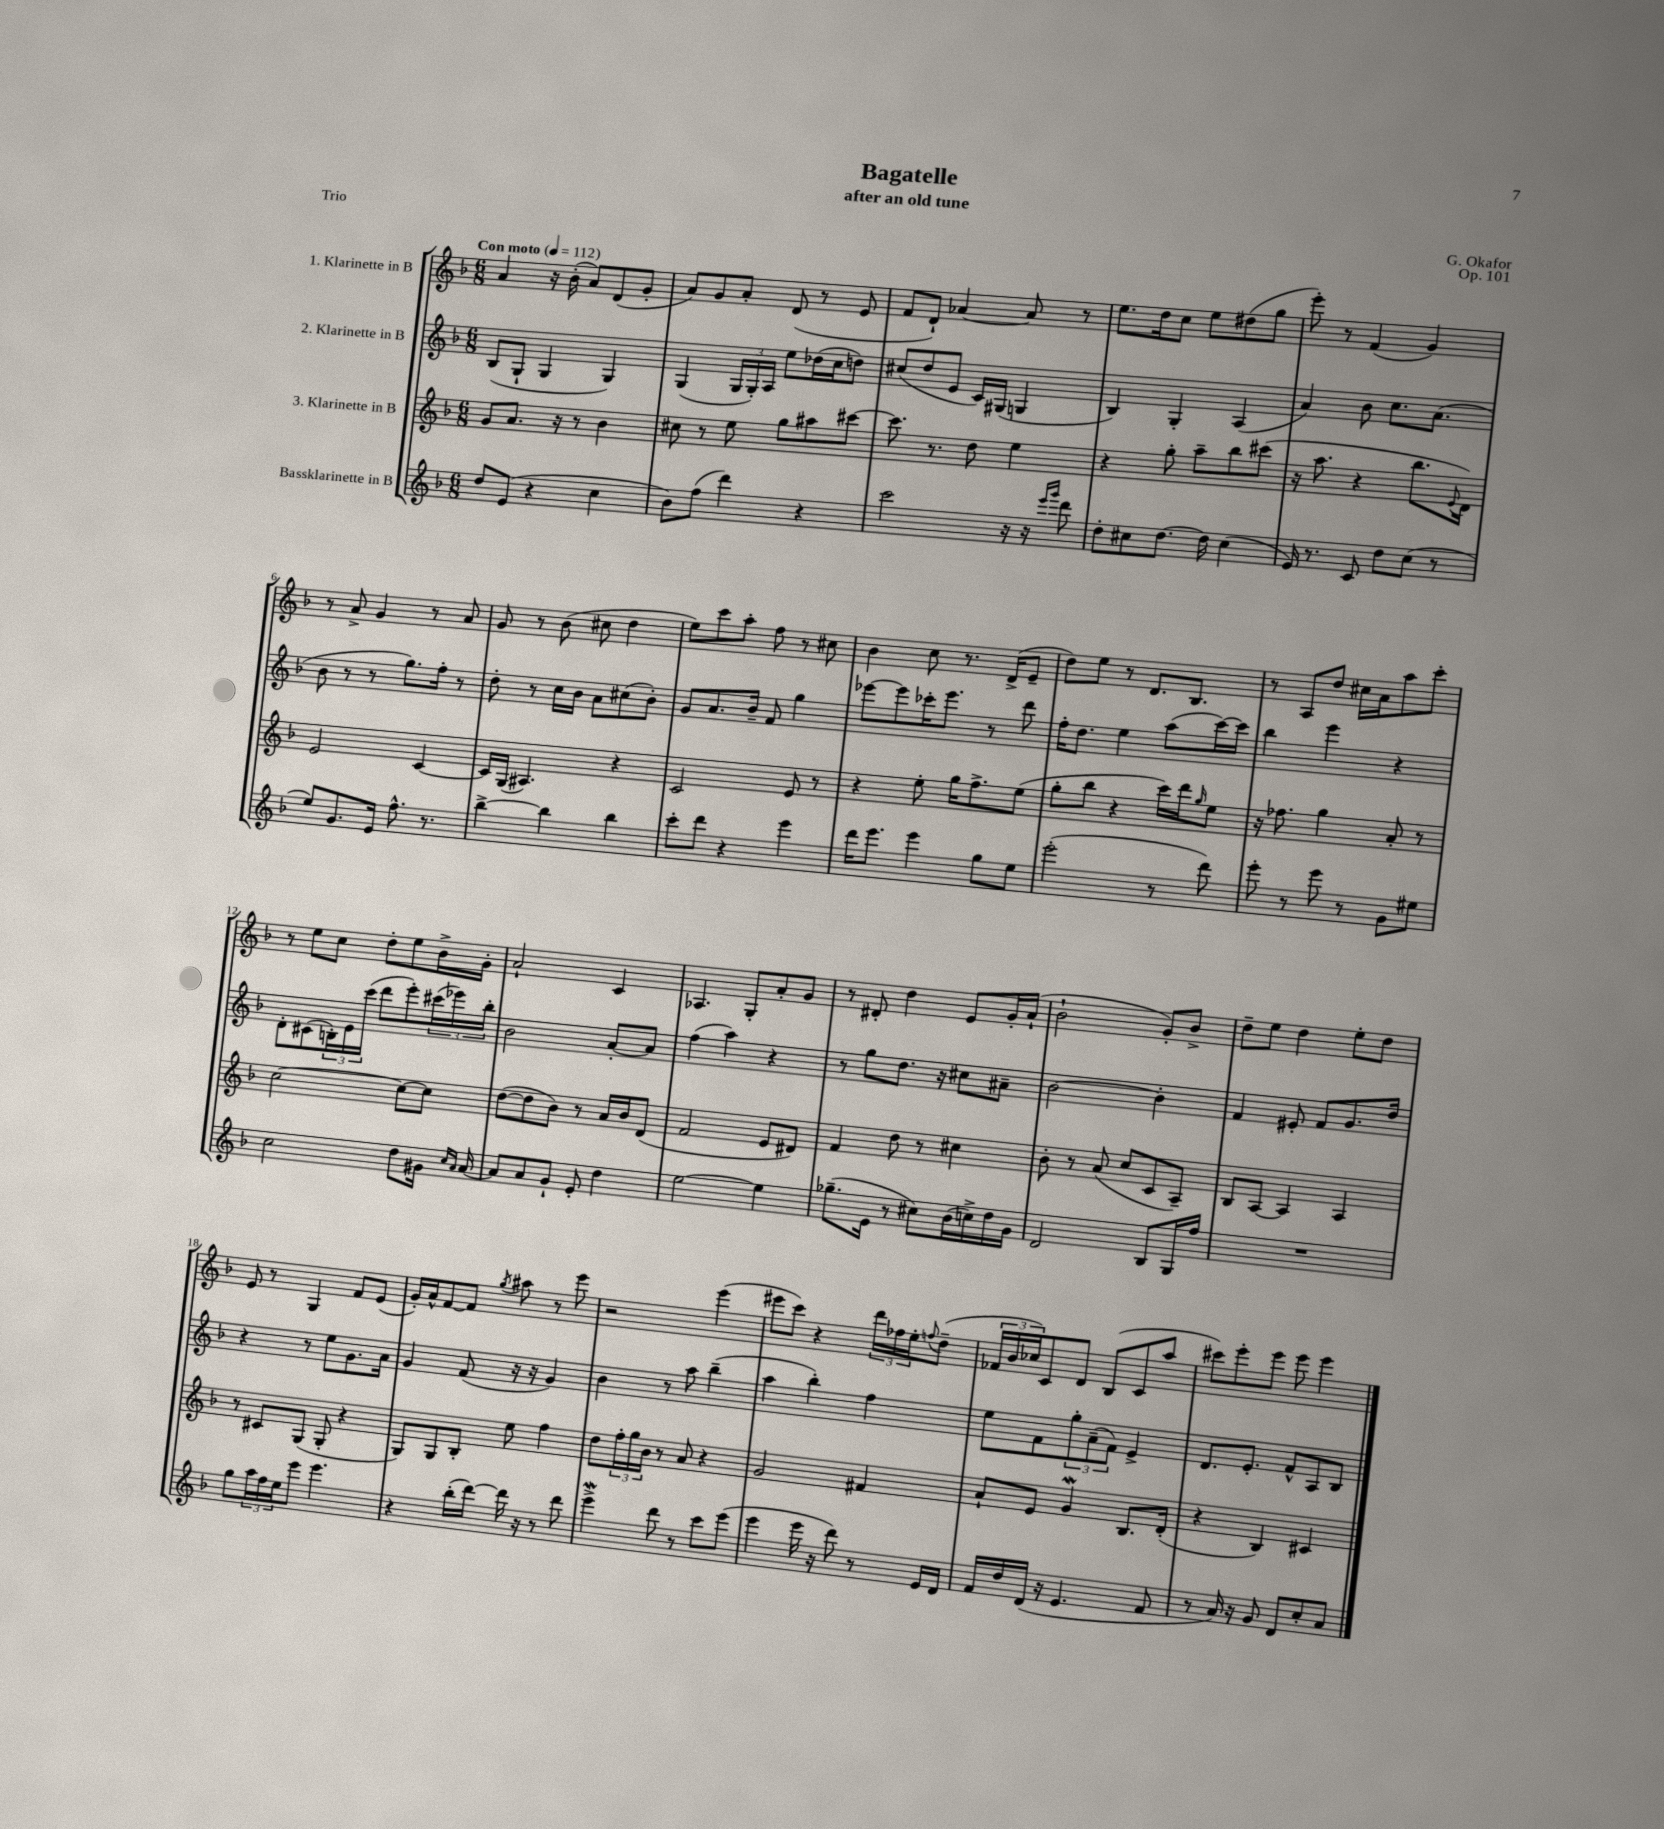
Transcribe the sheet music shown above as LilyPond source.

\header { title = "Bagatelle" composer = "G. Okafor" subtitle = "after an old tune" opus = "Op. 101" piece = "Trio" }
<<
\new StaffGroup <<
\new Staff = "s0" \with { instrumentName = "1. Klarinette in B" } {
    \clef treble \key f \major \numericTimeSignature \time 6/8 \tempo "Con moto" 4 = 112
    a'4 r16 bes'16-.( a'8) d'8( g'8-. |
    a'8) g'8 a'8-. d'8( r8 e'8 |
    f'8 d'8-!) aes'4~ aes'8 r8 |
    e''8. d''16 c''8 e''8 dis''8( g''8 |
    e'''8-.) r8 f'4( g'4) |
    r8 a'8-> g'4 r8 a'8 |
    g'8 r8 bes'8( cis''8 d''4 |
    e''8) c'''8 a''8-. f''8 r8 cis''8 |
    bes'4 c''8 r8. d'16->( e'8-- |
    d''8) e''8 r8 d'8. bes8. |
    r8 a8 d''8 cis''16 a'16 a''8 c'''8-. |
    r8 e''8 c''8 d''8-. e''8 bes'16-> g'16-. |
    a'2-! c'4 |
    aes4. g8-. a'8-. g'8 |
    r8 dis'8-. d''4 e'8 g'16-. a'16-!( |
    bes'2-! g'8-.) bes'8-> |
    d''8-- e''8 d''4 e''8-. d''8 |
    e'8 r8 g4 f'8 e'8( |
    g'16-.) a'16-^ f'8~ f'8 \acciaccatura { g''8 } ais''8 r8 e'''8 |
    r2 e'''4( |
    eis'''8 c'''8) r4 \tuplet 3/2 { d'''16 fes''16 e''16-. } \appoggiatura { f''8 } d''8--( |
    \tuplet 3/2 { fes'16 bes'16 ces''16) } c'8 d'8 bes8( c'8 a''8 |
    cis'''8) e'''8-. e'''8 e'''8 e'''4 \bar "|." |
}
\new Staff = "s1" \with { instrumentName = "2. Klarinette in B" } {
    \clef treble \key f \major \numericTimeSignature \time 6/8
    bes8( g8-! g4 g4) |
    g4( \tuplet 3/2 { g16 g16-.) a16 } e''8 des''16( c''16 d''8) |
    cis''8( d''8 e'8 c'16) gis16( g4 |
    bes4) g4-. a4( |
    a'4) bes'8 c''8. a'8.( |
    bes'8 r8 r8 g''8.) f''16-. r8 |
    d''8-. r8 c''16 bes'16 a'8 cis''8( bes'8-.) |
    g'8 a'8. bes'16-- f'8 g''4 |
    ees'''8~ ees'''8 ces'''16-. ees'''8. r8 d'''8 |
    f''16-. d''8. e''4 a''8( c'''16~) c'''16 |
    bes''4 e'''4 r4 |
    d'8-. cis'8( \tuplet 3/2 { b16-.) e'16 c'''16( } d'''8 e'''8-.) \tuplet 3/2 { cis'''16( ees'''16) bes''16-. } |
    bes'2 a'8~-. a'8 |
    f''4( a''4) r4 |
    r8 g''8 d''8. r16 cis''8 ais'8-- |
    bes'2~ bes'4-. |
    f'4 eis'8-. f'8 g'8. d''16 |
    r4 r8 e''8 g'8. a'16 |
    g'4 f'8( r16 r16 g'4) |
    bes'4 r8 a''8 bes''4--( |
    a''4 bes''4-.) f''4 |
    e''8 f'8 \tuplet 3/2 { g''8-. a'8--( f'8) } e'4-> |
    d'8. e'8.-. f'8-^ a8 bes8 \bar "|." |
}
\new Staff = "s2" \with { instrumentName = "3. Klarinette in B" } {
    \clef treble \key f \major \numericTimeSignature \time 6/8
    g'8 a'8. r16 r8 bes'4 |
    cis''8 r8 e''8 g''8 ais''8 cis'''8~ |
    cis'''8. r8. d''8 e''4 |
    r4 g''8-. a''8-- bes''8 cis'''8( |
    r16 a''8. r4 bes''8. \appoggiatura { e'8 } d'16) |
    e'2 c'4~ |
    c'16 g16( ais4.) r4 |
    c'2 e'8 r8 |
    r4 e''8-. g''16 f''8.-> e''8( |
    g''8-. bes''8 r4 c'''16) d'''16 \grace { g''16 } e''8 |
    r16 fes''8. g''4 a'8-. r8 |
    c''2~ c''8~ c''8 |
    d''8~( d''8 bes'8) r8 a'16 bes'16 d'8( |
    f'2 e'8 dis'8) |
    f'4 d''8 r8 cis''4 |
    bes'8-. r8 a'8( c''8 c'8 a8--) |
    bes8 a8~ a4 a4 |
    r8 cis'8 g8( g8-. r4 |
    g8) g8 bes8-. e''8 f''4 |
    d''8 \tuplet 3/2 { f''16-. g''16 bes'16 } r8 a'8 r4 |
    g'2 fis'4 |
    a'8-! e'8 g'4\mordent bes8. d'16-.( |
    r4 bes4) cis'4 \bar "|." |
}
\new Staff = "s3" \with { instrumentName = "Bassklarinette in B" } {
    \clef treble \key f \major \numericTimeSignature \time 6/8
    d''8 e'8( r4 c''4 |
    bes'8) f''8( d'''4) r4 |
    c'''2 r16 r16 \grace { e'''16 g'''16 } d'''8 |
    d''8-. cis''8 d''8.~ d''16 cis''4( |
    e'16) r8. c'8 d''8 c''8( r8 |
    e''8) g'8. e'16 f''8.-^ r8. |
    bes''4~-> bes''4 bes''4 |
    c'''8-. d'''8 r4 e'''4 |
    d'''16 e'''8. e'''4 g''8 e''8 |
    e'''2-.( r8 d'''8) |
    e'''8-. r8 e'''8 r8 g'8 eis''8 |
    c''2 d''8 gis'16 \grace { c''16 a'16 } a'16~ |
    a'8 a'8 g'8-! e'8-. d''4 |
    e''2~ e''4 |
    ges''8.--( e'16 r8 cis''8) bes'16( c''16->) d''16 g'16 |
    d'2 bes8 g16 f''16 |
    R2. |
    g''8 \tuplet 3/2 { a''16 f''16 e''16 } e'''8 e'''4. |
    r4 bes''16-.( d'''16~) d'''16 r16 r8 d'''8 |
    e'''4->\mordent d'''8 r8 c'''8 e'''8( |
    e'''4 e'''16 r16 d'''8) r8 e'16 d'16 |
    f'16 d''16 d'16( r16 e'4. f'8 |
    r8 a'16) r16 g'8 d'8 c''8-. a'8 \bar "|." |
}
>>
>>
